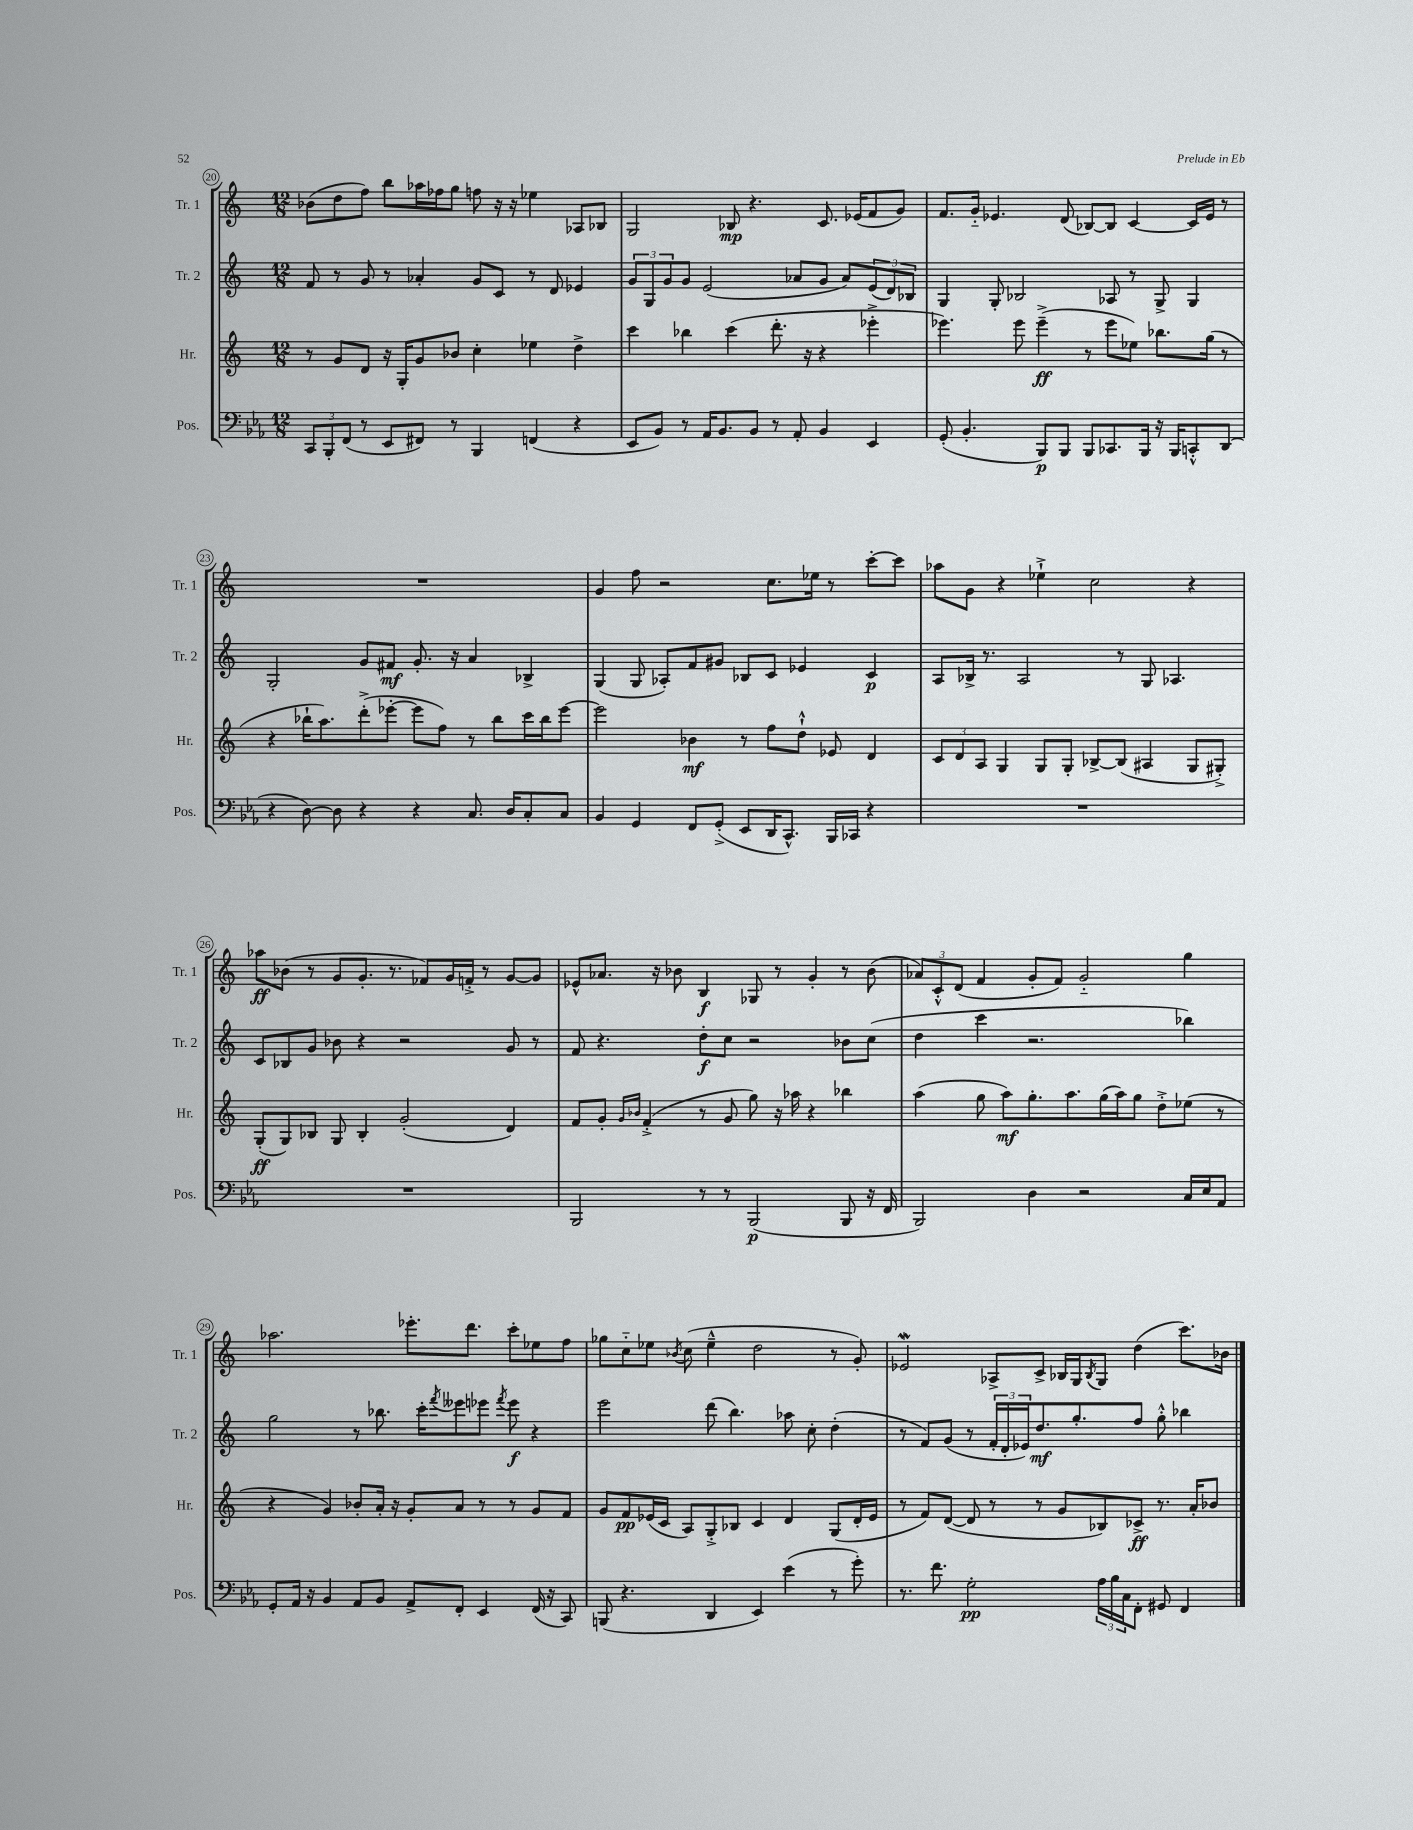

**kern	**kern	**kern	**kern
*staff4	*staff3	*staff2	*staff1
*clefF4	*clefG2	*clefG2	*clefG2
*k[b-e-a-]	*k[]	*k[]	*k[]
*M12/8	*M12/8	*M12/8	*M12/8
12CC	8r	8f	(8b-
12BBB-'	.	.	.
.	8g	8r	8dd
(12FF	.	.	.
8r	8d	8g	8ff)
8EE-	16r	8r	8bb
.	16G'	.	.
8FF#)	8g	4a-'	16aa-
.	.	.	16ff-
8r	8b-	.	8gg
4BBB-	4cc'	8g	8ff
.	.	8c	16r
.	.	.	16r
(4FF	4ee-	8r	4ee-
.	.	8d	.
4r	4dd^	4e-	8A-
.	.	.	8B-
=	=	=	=
8EE-	4ccc	12g	2G
.	.	12G	.
8BB-)	.	.	.
.	.	12g	.
8r	4bb-	8g	.
16AA-	.	(2e	.
8.BB-	.	.	.
.	(4ccc	.	8B-
8BB-	.	.	4.r
8r	8.ddd'	.	.
8AA-'	.	8a-	.
.	16r	.	.
4BB-	4r	8g	8.c
.	.	8a-)	.
.	.	.	(16e-
4EE-	4eee-'^	(12e	8f
.	.	12d)	.
.	.	.	8g)
.	.	12B-	.
=	=	=	=
(8GG'	4.eee-)	4G	8.f
4.BB-'	.	.	.
.	.	.	16g'~
.	.	8G'	4.e-
.	8eee-	2B-	.
8BBB-)	(4eee-~^	.	.
8BBB-	.	.	(8d
8BBB-	8r	.	[8B-)
8.CC-	8eee-	8A-	8B-]
.	8ee-)	8r	[4c
16BBB-	.	.	.
16r	8.bb-	8G^	.
16BBB-	.	.	.
8CC'^^	.	4G	16c]
.	(16gg	.	16e-
(8DD	8r	.	8r
=	=	=	=
4r	4r	2G'	1.r
[8D)	16bb-`	.	.
.	8.aa)	.	.
8D]	.	.	.
4r	(8ddd'^	8g	.
.	[8eee-'	8f#	.
4r	8eee-]	8.g'	.
.	8ff)	.	.
.	.	16r	.
8.C	8r	4a	.
.	8bb-	.	.
16D	.	.	.
8C'	16ccc	4B-^	.
.	16bb-	.	.
8C	[8eee-	.	.
=	=	=	=
4BB-	2eee-]	(4G	4g
4GG	.	8G	8ff
.	.	8A-')	2r
8FF	4b-	8f	.
(8GG'^	.	8g#	.
8EE-	8r	8B-	.
16DD	8ff	8c	8.cc
8.CC^^)	.	.	.
.	8dd`^^	4e-	.
.	.	.	16ee-
16BBB-	8e-	.	8r
16CC-	.	.	.
4r	4d	4c	[8ccc'
.	.	.	8ccc]
=	=	=	=
1.r	12c	8A	8aa-
.	12d	.	.
.	.	16B-^	8g
.	12A	.	.
.	.	8.r	.
.	4G	.	4r
.	.	2A	.
.	8G	.	4ee-`^
.	8G'	.	.
.	[8B-^	.	2cc
.	(8B-]	8r	.
.	4A#	8G	.
.	.	4.A-	.
.	8G	.	4r
.	8G#'^)	.	.
=	=	=	=
1.r	(8G'	8c	8aa-
.	8G)	8B-	(8b-
.	8B-	8g	8r
.	8G	8b-	8g
.	4B-'	4r	8.g'
.	.	.	8.r
.	(2g'	2r	.
.	.	.	8f-)
.	.	.	16g
.	.	.	16f'^
.	.	.	8r
.	4d)	8g	[8g
.	.	8r	8g]
=	=	=	=
2BBB-	8f	8f	8e-^^
.	8g'	4.r	8.a-
.	16qqg	.	.
.	16qqb-	.	.
.	(4f'^	.	.
.	.	.	16r
.	.	.	8b-
8r	8r	8dd'	4B
8r	8g	8cc	.
(2BBB-	8gg)	2r	8G-
.	16r	.	8r
.	16aa-	.	.
.	4r	.	4g'
8BBB-	4bb-	8b-	8r
16r	.	(8cc	(8b-
16FF	.	.	.
=	=	=	=
2BBB-)	(4aa	4dd	12a-)
.	.	.	12c'^^
.	.	.	(12d
.	8gg	4ccc	4f
.	8aa)	.	.
4D	8.gg'	2.r	8g'
.	.	.	8f)
.	8.aa	.	.
2r	.	.	2g'~
.	(16gg	.	.
.	16aa)	.	.
.	8gg	.	.
.	8dd'^	.	.
16C	(8ee-	4bb-)	4gg
16E-	.	.	.
8AA-	8r	.	.
=	=	=	=
8GG'	4r	2gg	2.aa-
16AA-	.	.	.
16r	.	.	.
4BB-	4g)	.	.
8AA-	8b-'	8r	.
8BB-	16a'	8.bb-	.
.	16r	.	.
8AA-^	8g'	.	8.eee-'
.	.	16ccc'	.
.	.	8qfff	.
8FF'	8a	8eee--	.
.	.	.	8.ddd
4EE-	8r	8eee-	.
.	.	8qfff	.
.	8r	8eee-	8ccc'
(16FF	8g	4r	8ee-
16r	.	.	.
8CC)	8f	.	8ff
=	=	=	=
(8BBB	8g	2eee	8gg-
4.r	8f	.	8cc'~
.	(16e-	.	8ee-
.	16c	.	.
.	.	.	8qb-
.	8A)	.	(8cc
4DD	8G'^	(8ddd	4ee-~^^
.	8B-	4.bb)	.
4EE-)	4c	.	2dd
(4e-	4d	8aa-	.
.	.	8cc'	.
8r	(8G	(4dd'	8r
8g')	16d'	.	8g')
.	16e-	.	.
=	=	=	=
8.r	8r	8r	2e-
.	8f)	8f)	.
8.f	.	.	.
.	([8d	(8g	.
2G'	8d]	8r	.
.	8r	24f'	8A-^
.	.	24d'	.
.	.	24e-)	.
.	8r	8.dd	8c^
.	8g	.	16B-
.	.	8.gg'	16G
.	.	.	8qB-
24A-	8B-)	.	8G
24B-	.	.	.
24C	.	.	.
8FF'	8c-^	8ff	(4dd
8GG#	8.r	8gg'^^	.
4FF	.	4bb-	8.ccc)
.	16a'	.	.
.	8b-	.	.
.	.	.	16b-
==	==	==	==
*-	*-	*-	*-
